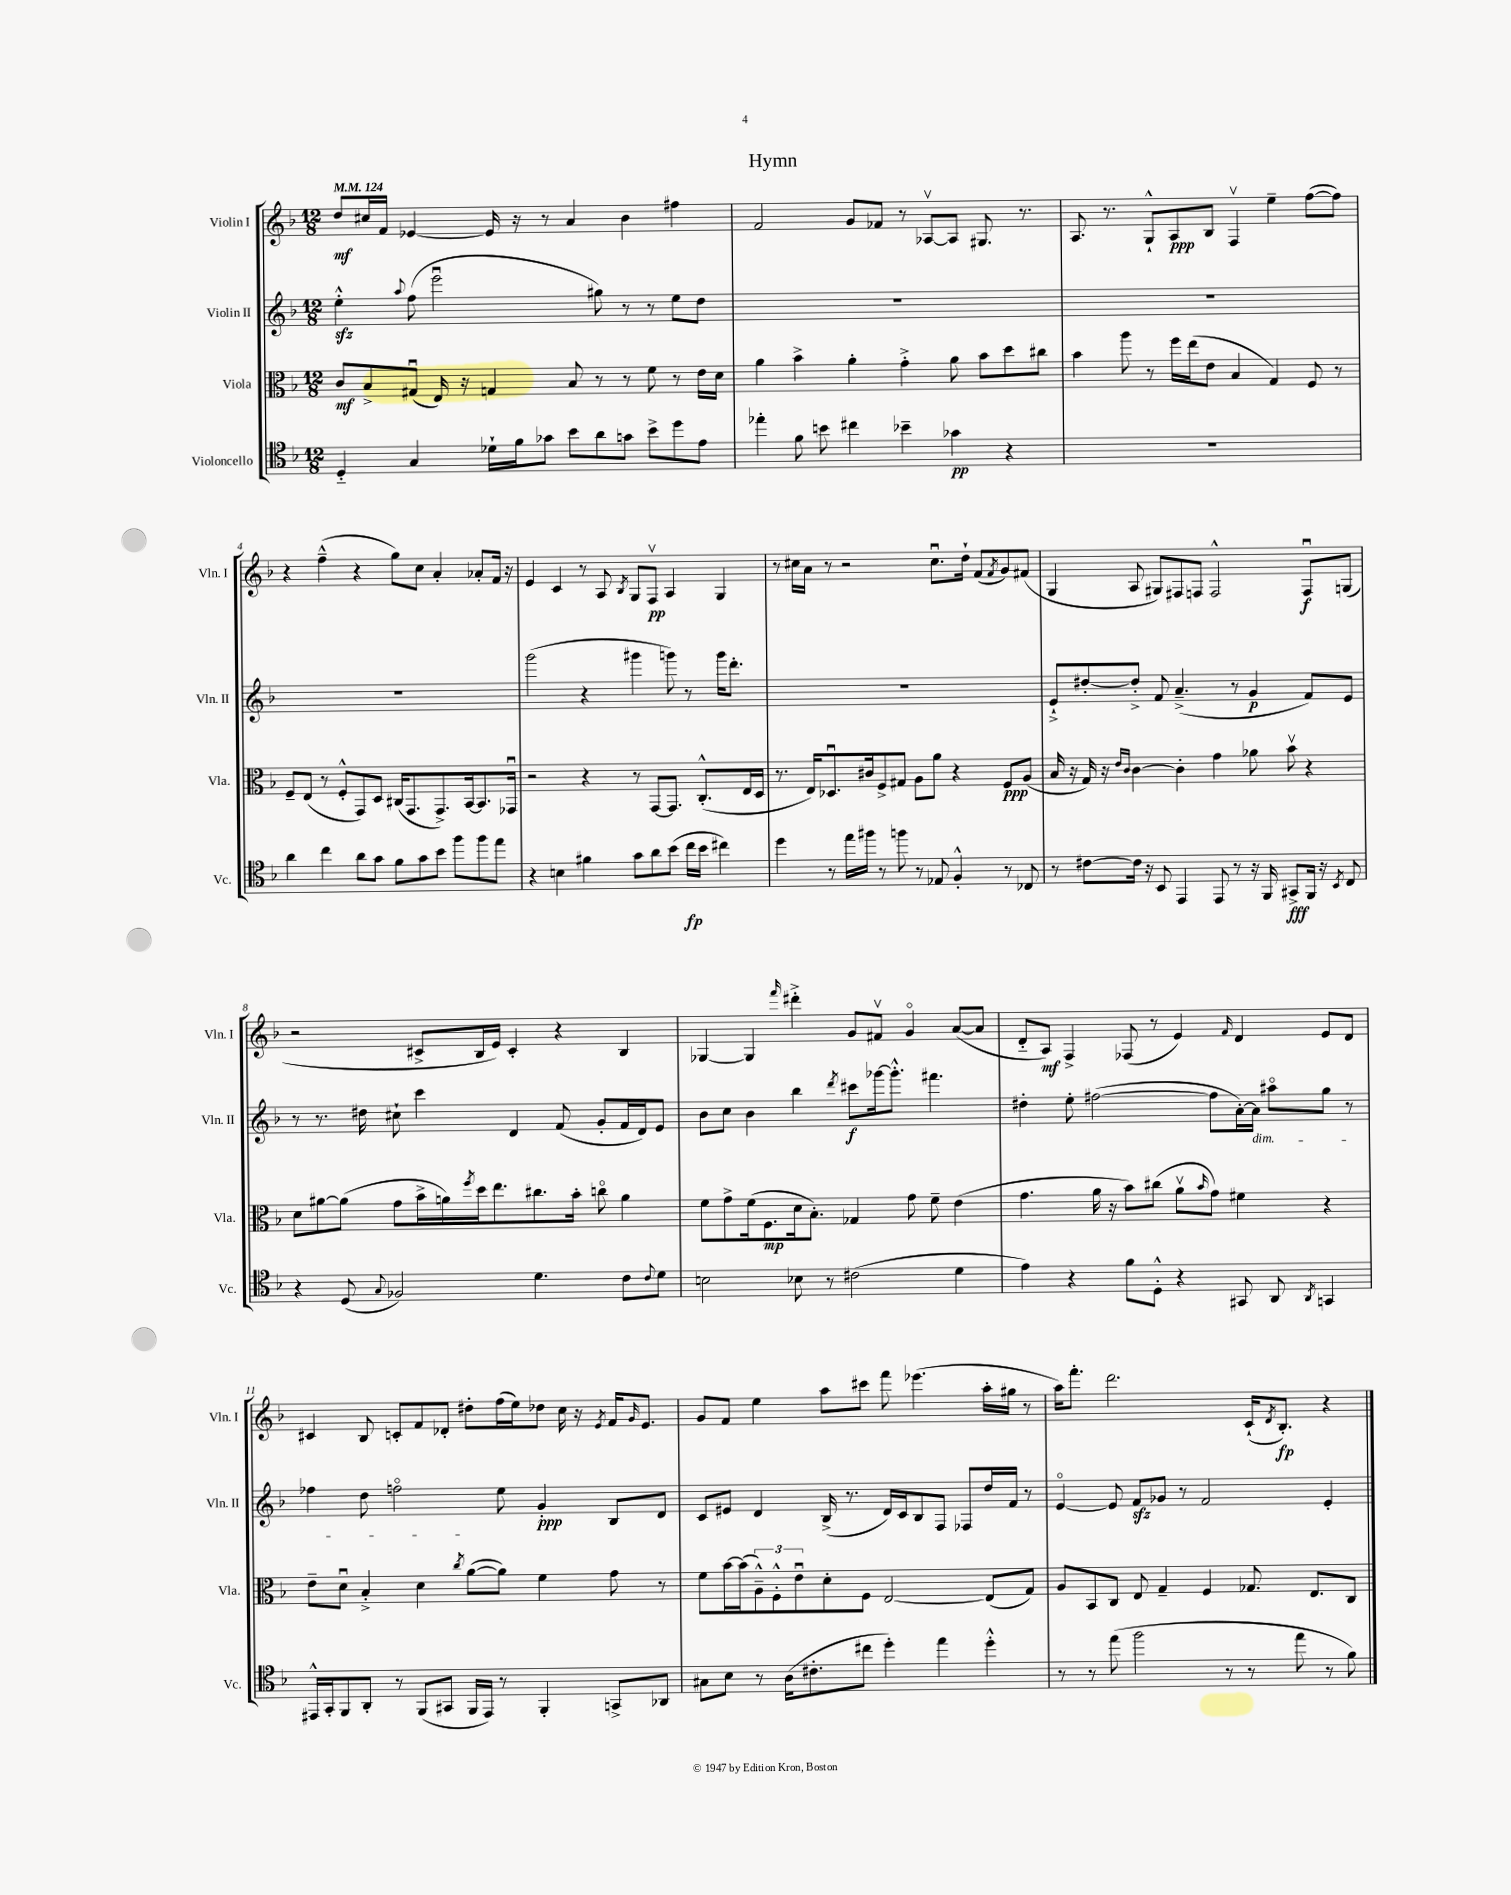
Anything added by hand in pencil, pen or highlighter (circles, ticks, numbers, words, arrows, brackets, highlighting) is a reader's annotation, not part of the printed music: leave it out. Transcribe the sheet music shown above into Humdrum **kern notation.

**kern	**kern	**kern	**kern
*staff4	*staff3	*staff2	*staff1
*clefC4	*clefC3	*clefG2	*clefG2
*k[b-]	*k[b-]	*k[b-]	*k[b-]
*M12/8	*M12/8	*M12/8	*M12/8
*MM124	*MM124	*MM124	*MM124
4D'~	8c	4ee'^^	8dd
.	8B-^	.	16cc#
.	.	.	16f
.	.	8qqaa	.
4G	(8G#u	(8ff	[4e-
.	16E)	2eeeu	.
.	16r	.	.
16d-`	4G	.	16e-]
16f	.	.	16r
8g-	.	.	8r
8b-	8B-	.	4a
8a	8r	8gg#)	.
8g	8r	8r	4b-
8b-^	8f	8r	.
8dd	8r	8ee	4ff#
8e	16e	8dd	.
.	16d	.	.
=	=	=	=
4ee-'	4a	1.r	2f
8f	4b-^	.	.
8b	.	.	.
4cc#	4a'	.	8g
.	.	.	8f-
4b-~	4g'^	.	8r
.	.	.	[8A-v
4g-	8a	.	8A-]
.	8b-	.	8.G#
4r	8dd	.	.
.	.	.	8.r
.	8cc#	.	.
=	=	=	=
1.r	4b-	1.r	8.A
.	.	.	8.r
.	8aa	.	.
.	8r	.	8G`^^
.	16ff	.	8A
.	(16ee	.	.
.	8e	.	8B-
.	4B-	.	4Fv
.	4G)	.	4ee~
.	8F	.	([8ff
.	8r	.	8ff])
=	=	=	=
4a	8F~	1.r	4r
.	(8E	.	.
4cc	8r	.	(4ff~^^
.	8F'^^	.	.
8a	8GG)	.	4r
8g	8D	.	.
8f	(16C#	.	8gg)
.	8.GG	.	.
8g	.	.	8cc
8b-	8.GG^)	.	4a'
8ff	.	.	.
.	[16BB-	.	.
8ff	8.BB-]	.	8a-'
8ee	.	.	16f
.	16GG-u	.	16r
=	=	=	=
4r	2r	(2ggg	4e
4B	.	.	4c
4f#	4r	4r	8r
.	.	.	8A
.	.	.	8qB-
8g	8r	4ggg#	8G
8a	[8GG	.	8Fv
(8b-	8.GG]	8ggg)	4A
16cc	.	8r	.
16b-	(8.C'^^	.	.
4cc#)	.	16ggg	4G
.	.	8.ddd'	.
.	16E	.	.
.	16D	.	.
=	=	=	=
4dd	8.r	1.r	8r
.	.	.	16cc#
.	16E)	.	16a
8r	8.D-u	.	8r
16ee	.	.	2r
16ff#	16c#	.	.
8r	8F^	.	.
8ff	8G#	.	.
8r	8A	.	.
8E-	8a	.	8.cc#u
4F'^^	4r	.	.
.	.	.	16dd`
.	.	.	(8f
.	.	.	8qf
8r	8F	.	8g)
8C-	(8A	.	(8f#
=	=	=	=
8r	16B-	8e`^	4G
.	16r	.	.
[8c#	16G)	[8dd#'	.
.	16r	.	.
.	16qqe	.	.
.	16qqc	.	.
16c#]	[4c	8dd#'^]	8A
16r	.	.	.
8BB-	.	8f	8G#)
4EE	4c']	(4.a~^	8F#
.	.	.	8F
8EE	4g	.	2F^^
8r	.	8r	.
16r	8a-	4g	.
16FF	.	.	.
8GG#^	8b-v	.	.
16FF	4r	8f)	8Fu
16r	.	.	.
8qBB-	.	.	.
8C	.	8e	(8G
=	=	=	=
4r	8d	8r	2r
.	[8a#	8.r	.
(8D	(8a#]	.	.
.	.	16dd#	.
8qqG	.	.	.
2F-)	8g	8cc#`	.
.	16b-^	4ccc	8c#^
.	16a)	.	.
.	8qff	.	.
.	16dd	.	16B-
.	8.ee	.	16e)
.	.	4d	4c#'
4.d	8.cc#	.	.
.	.	(8f	4r
.	16b-'	.	.
.	8cco	8g'	.
8c	4a	16f	4B-
.	.	16d)	.
8qqc	.	.	.
8d	.	8e	.
=	=	=	=
2B	8f	8b-	[4G-
.	8g^	8cc	.
.	(16f	4b-	4G-]
.	8.F	.	.
.	.	.	16qqfff
8B-	16d	4bb-	4ddd#'^
.	8.B-')	.	.
8r	.	.	.
.	.	8qddd	.
(2c#	4G-	8ccc#	8g
.	.	[16ggg-	8f#v
.	.	8.ggg-'^^]	.
.	8g	.	4go
.	8f~	4.fff#	.
4d	(4e	.	([8a
.	.	.	8a]
=	=	=	=
4e)	4.g	4dd#'	8d'~
.	.	.	8A)
4r	.	8ee'	4F^
.	16a	([2ff#	.
.	16r	.	.
8f	8b-)	.	(8F-
8D'^^	(8cc#	.	8r
4r	8av	.	4e)
.	16qqb-	.	.
.	8g)	8ff#]	.
.	.	.	16qqf
8GG#	4f#	[16a')	4d
.	.	16a]	.
8AA	.	8aa#o	.
8qAA	.	.	.
4GG	4r	8gg	8e
.	.	8r	8d
=	=	=	=
16EE#^^	8e~	4ff-	4c#
16GG'	.	.	.
8FF	8du	.	.
8AA'	4B-'^	8dd	8B-
8r	.	2ffo	8c'
(8FF	4d	.	8f
8GG#	.	.	8d-'
.	8qcc	.	.
16FF	([8a	.	8dd#'
16EE#)	.	.	.
8r	8a])	8ee	(16ff
.	.	.	16ee)
4FF'	4f	4g'	8dd-
.	.	.	16cc
.	.	.	16r
.	.	.	8qe
8GG^	8g	8B-	16f
.	.	.	16qqg
.	.	.	8.e
8AA-	8r	8d	.
=	=	=	=
8G#	8f	8c	8g
8B-	[16b-	8e#	8f
.	(16b-]	.	.
8r	12A~^^)	4d	4ee
.	12F'^^	.	.
(16A	.	.	.
.	12eu	.	.
8.c#'	.	.	.
.	8d'	(16B-^	8aa
.	.	8.r	.
8cc#	8F	.	8ccc#
4dd')	[2E	16d)	8fff
.	.	16c	.
.	.	8B-	(4.eee-
4ee	.	8F	.
.	.	8F-	.
4dd'^^	(8E]	16dd	16aa'
.	.	16f	16gg#
.	8G)	8r	8r
=	=	=	=
8r	8A	[4eo	16aa)
.	.	.	8.fff'
8r	8BB-	.	.
(8ee	8C	8e]	2.ddd
2ff	8E	8f	.
.	4G~	8g-	.
.	.	8r	.
.	4F	2f	.
8r	.	.	.
8r	8.G-	.	(16c`
.	.	.	8qd
.	.	.	8.B-')
8ee	.	.	.
.	8.E	.	.
8r	.	4e'	4r
8f)	8C	.	.
==	==	==	==
*-	*-	*-	*-
